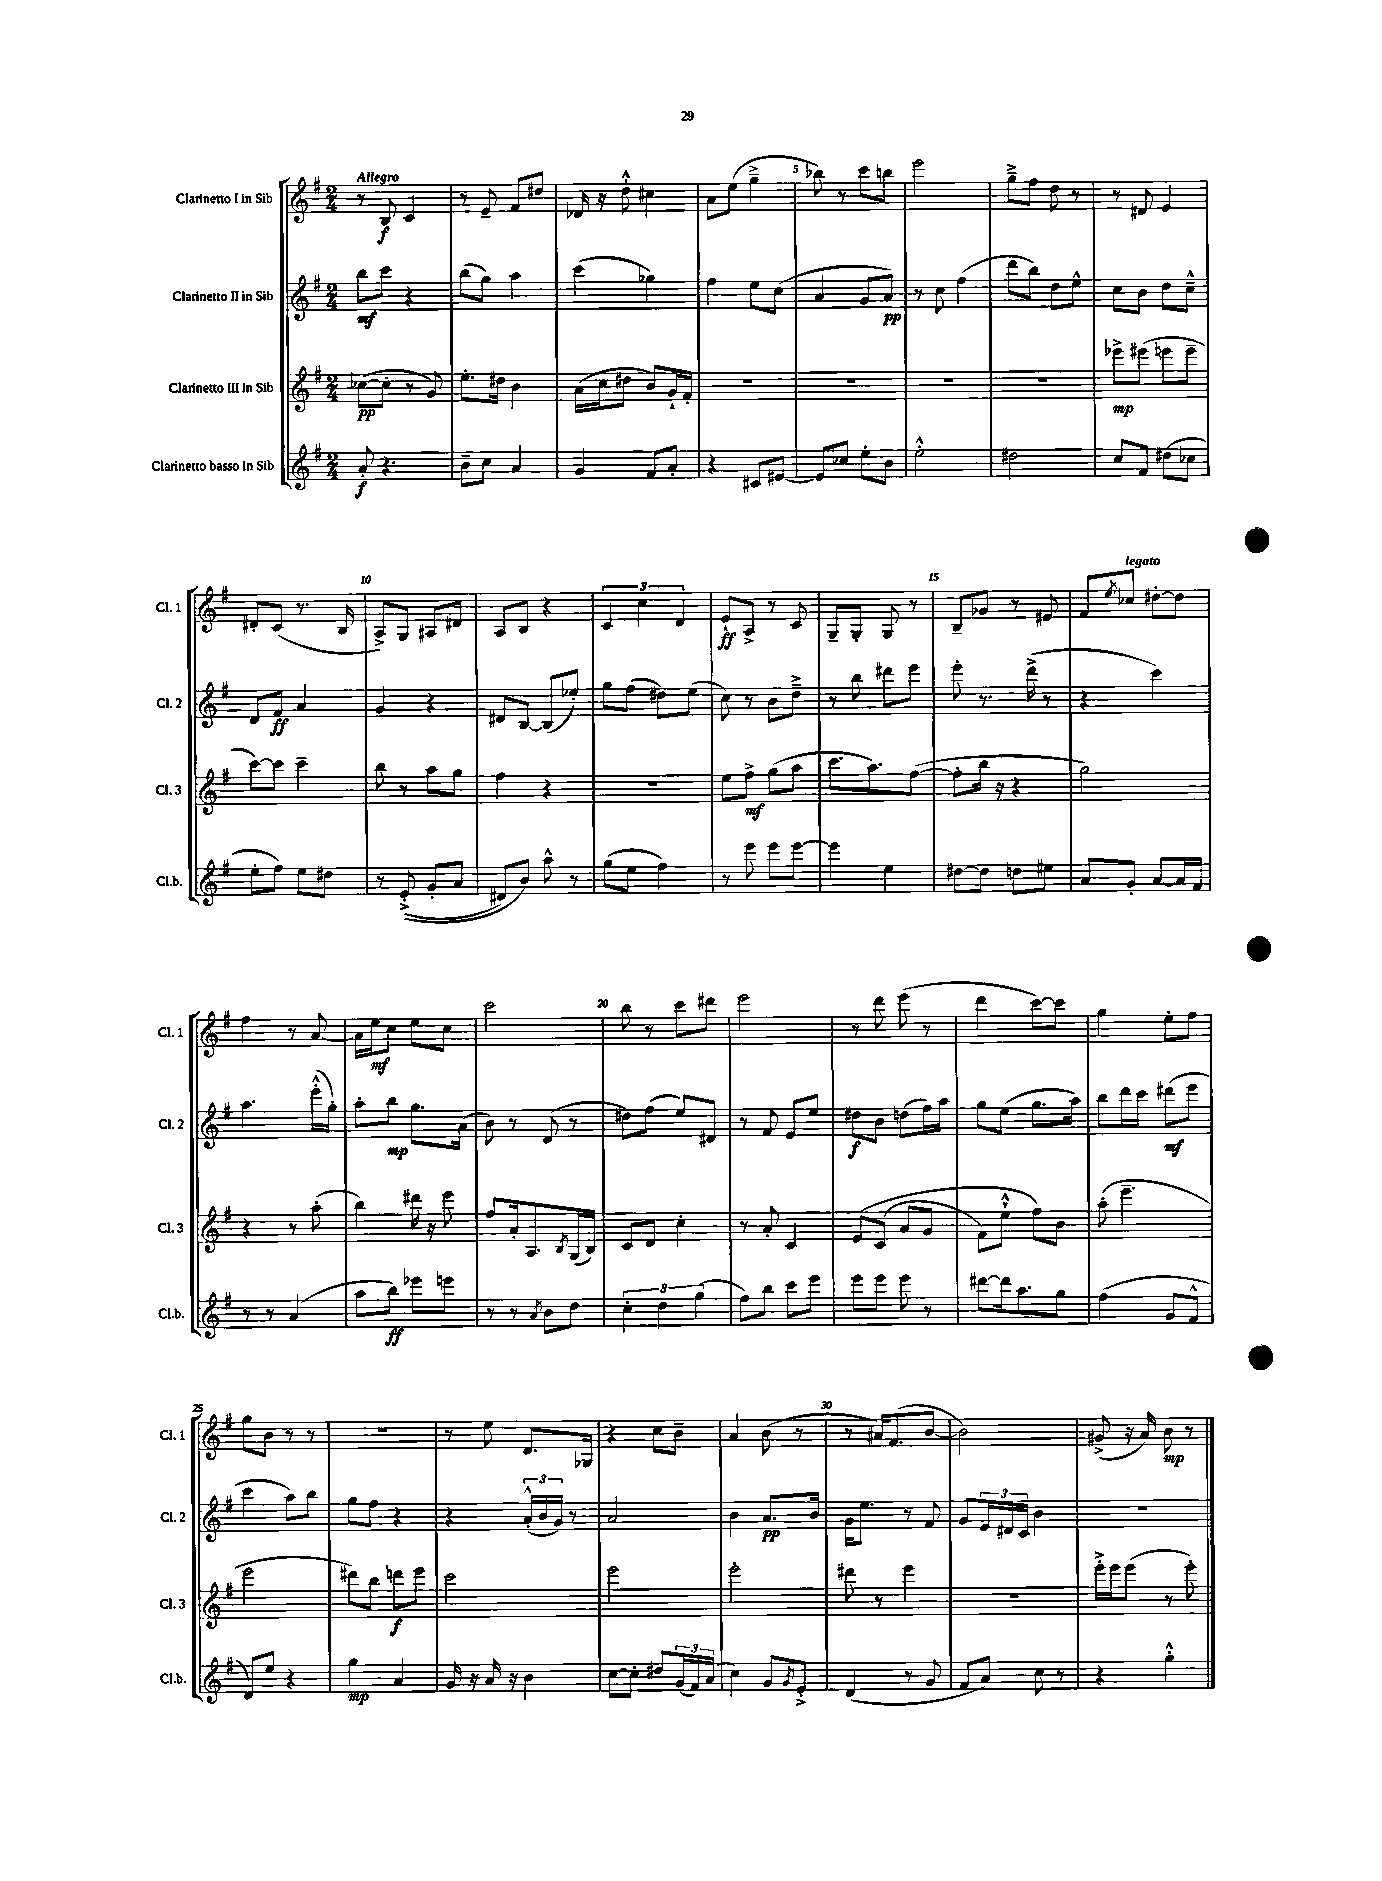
<<
\new StaffGroup <<
\new Staff = "s0" \with { instrumentName = "Clarinetto I in Sib" shortInstrumentName = "Cl. 1" } {
    \clef treble \key g \major \numericTimeSignature \time 2/4 \tempo "Allegro"
    r8 b8\f c'4 |
    r8 e'8-- fis'8 dis''8 |
    des'16 r16 d''8-.-^ cis''4 |
    a'8 e''8( g''4---> |
    bes''8) r8 c'''8 b''8 |
    e'''2 |
    g''8---> fis''8 d''8 r8 |
    r8 dis'8 e'4 |
    dis'8-. c'8( r8. b16 |
    a8->) g8 ais8 dis'8 |
    a8 b8 r4 |
    \tuplet 3/2 { c'4 c''4 d'4 } |
    e'8-!\ff a8-> r8 c'8 |
    g8-- g8-. g8 r8 |
    b8-- ges'8 r8 eis'8 |
    fis'8 \acciaccatura { e''8 } ces''8^\markup { \italic "legato" } dis''8~-. dis''8 |
    fis''4 r8 a'8~ |
    a'16 e''16\mf c''8 e''8 c''8 |
    c'''2 |
    b''8 r8 c'''8 dis'''8 |
    e'''2 |
    r8 d'''8 e'''8( r8 |
    d'''4 c'''8~) c'''8 |
    g''4 e''8-. fis''8 |
    g''8 b'8 r8 r8 |
    r2 |
    r8 e''8 d'8. ges16 |
    r4 c''8 b'8-- |
    a'4 b'8( r8 |
    r8 ais'16) fis'8.( b'8~ |
    b'2) |
    gis'8->( r16 a'16) b'8\mp r8 \bar "|." |
}
\new Staff = "s1" \with { instrumentName = "Clarinetto II in Sib" shortInstrumentName = "Cl. 2" } {
    \clef treble \key g \major \numericTimeSignature \time 2/4
    b''8\mf c'''8 r4 |
    b''8( g''8) a''4 |
    c'''4( ges''4) |
    fis''4 e''8 c''8( |
    a'4 g'8 a'8\pp) |
    r8 c''8 fis''4( |
    d'''8 b''8) d''8 e''8-^ |
    c''8 b'8 d''8 c''8---^ |
    d'8 fis'8\ff a'4 |
    g'4 r4 |
    dis'8 b8~ b8( ees''8-.) |
    g''8 fis''8( dis''8) e''8( |
    c''8) r8 b'8 d''8---> |
    r8 b''8 dis'''8 e'''8 |
    e'''8-. r8. d'''16->( r8 |
    r4 c'''4) |
    a''4. e'''16-.-^( g''16-.) |
    a''8-. b''8\mp g''8. a'16( |
    b'8) r8 d'8( r8 |
    dis''8) fis''8( e''8) dis'8 |
    r8 fis'8 e'8 e''8 |
    dis''8\f b'8 d''8( fis''16) a''16 |
    g''8 e''8( g''8. a''16) |
    b''8 d'''16 c'''16 dis'''8\mf( e'''8 |
    c'''4 a''8) b''8 |
    g''8 fis''8 r4 |
    r4 \tuplet 3/2 { a'16-.-^( b'16 g'16) } r8 |
    a'2 |
    b'4 a'8.\pp b'16 |
    g'16 e''8. r8 fis'8 |
    g'8 \tuplet 3/2 { e'16 dis'16 c'16 } b'4 |
    R2 \bar "|." |
}
\new Staff = "s2" \with { instrumentName = "Clarinetto III in Sib" shortInstrumentName = "Cl. 3" } {
    \clef treble \key g \major \numericTimeSignature \time 2/4
    ces''8~\pp( ces''8-. r8 g'8) |
    e''8.-. dis''16 b'4 |
    a'16( c''16 dis''8 b'8) g'16-! fis'16-. |
    R2 |
    R2 |
    R2 |
    R2 |
    ees'''8->\mp eis'''8( e'''8 e'''8-- |
    c'''8~) c'''8 c'''4-- |
    b''8 r8 a''8 g''8 |
    fis''4 r4 |
    R2 |
    e''8 fis''8->\mf g''8( a''8 |
    c'''8. a''8.) fis''8~( |
    fis''8-. b''16 r16 r4 |
    g''2) |
    r4 r8 a''8-.( |
    b''4) dis'''16 r16 e'''8 |
    fis''8 a'16-. a8. \acciaccatura { b8 } g16( b16) |
    c'8 d'8 c''4-. |
    r8 a'8-. c'4 |
    e'8\( c'8( a'8 g'8 |
    fis'8) e''8-!-^ fis''8\) b'8 |
    a''8-.( e'''4.-- |
    e'''2 |
    dis'''8) b''8 d'''8\f e'''8 |
    c'''2 |
    e'''2 |
    e'''2-. |
    dis'''8 r8 e'''4 |
    r2 |
    e'''16-.-> e'''16 e'''8( r8 e'''8-.) \bar "|." |
}
\new Staff = "s3" \with { instrumentName = "Clarinetto basso in Sib" shortInstrumentName = "Cl.b." } {
    \clef treble \key g \major \numericTimeSignature \time 2/4
    a'8-.\f r4. |
    b'8-- c''8 a'4 |
    g'4 fis'8 a'8-. |
    r4 cis'8 eis'8~ |
    eis'8 ces''8 e''8-. b'8 |
    e''2-.-^ |
    dis''2 |
    c''8 fis'8 dis''8( ces''8 |
    e''8-. fis''8) e''8 dis''8 |
    r8 e'8-.->(\( g'8-. a'8 |
    dis'8) b'8\) a''8-^ r8 |
    g''8( e''8 fis''4) |
    r8 e'''8 e'''8 e'''8~ |
    e'''4 e''4 |
    dis''8~ dis''8 d''8 eis''8 |
    a'8 g'8-. a'8~ a'16 fis'16 |
    r8 r8 a'4( |
    a''8 b''8\ff) ees'''8 e'''8 |
    r8 r8 \acciaccatura { a'8 } b'8 d''8 |
    \tuplet 3/2 { c''4-. d''4 g''4( } |
    fis''8) b''8 c'''8 e'''8 |
    e'''8 e'''8 e'''8 r8 |
    dis'''8~ dis'''16 a''8. g''8 |
    fis''4( g'8 fis'8-^ |
    d'8) e''8 r4 |
    g''4\mp a'4 |
    g'16 r16 a'16 r16 b'4 |
    c''8~ c''8-. dis''8 \tuplet 3/2 { g'16( fis'16) a'16( } |
    c''4) g'8 \acciaccatura { g'8 } e'8-.-> |
    d'4( r8 g'8 |
    fis'8 a'8) c''8 r8 |
    r4 g''4-.-^ \bar "|." |
}
>>
>>
\layout { \context { \Score \override BarNumber.break-visibility = ##(#f #t #t) barNumberVisibility = #(every-nth-bar-number-visible 5) } }
